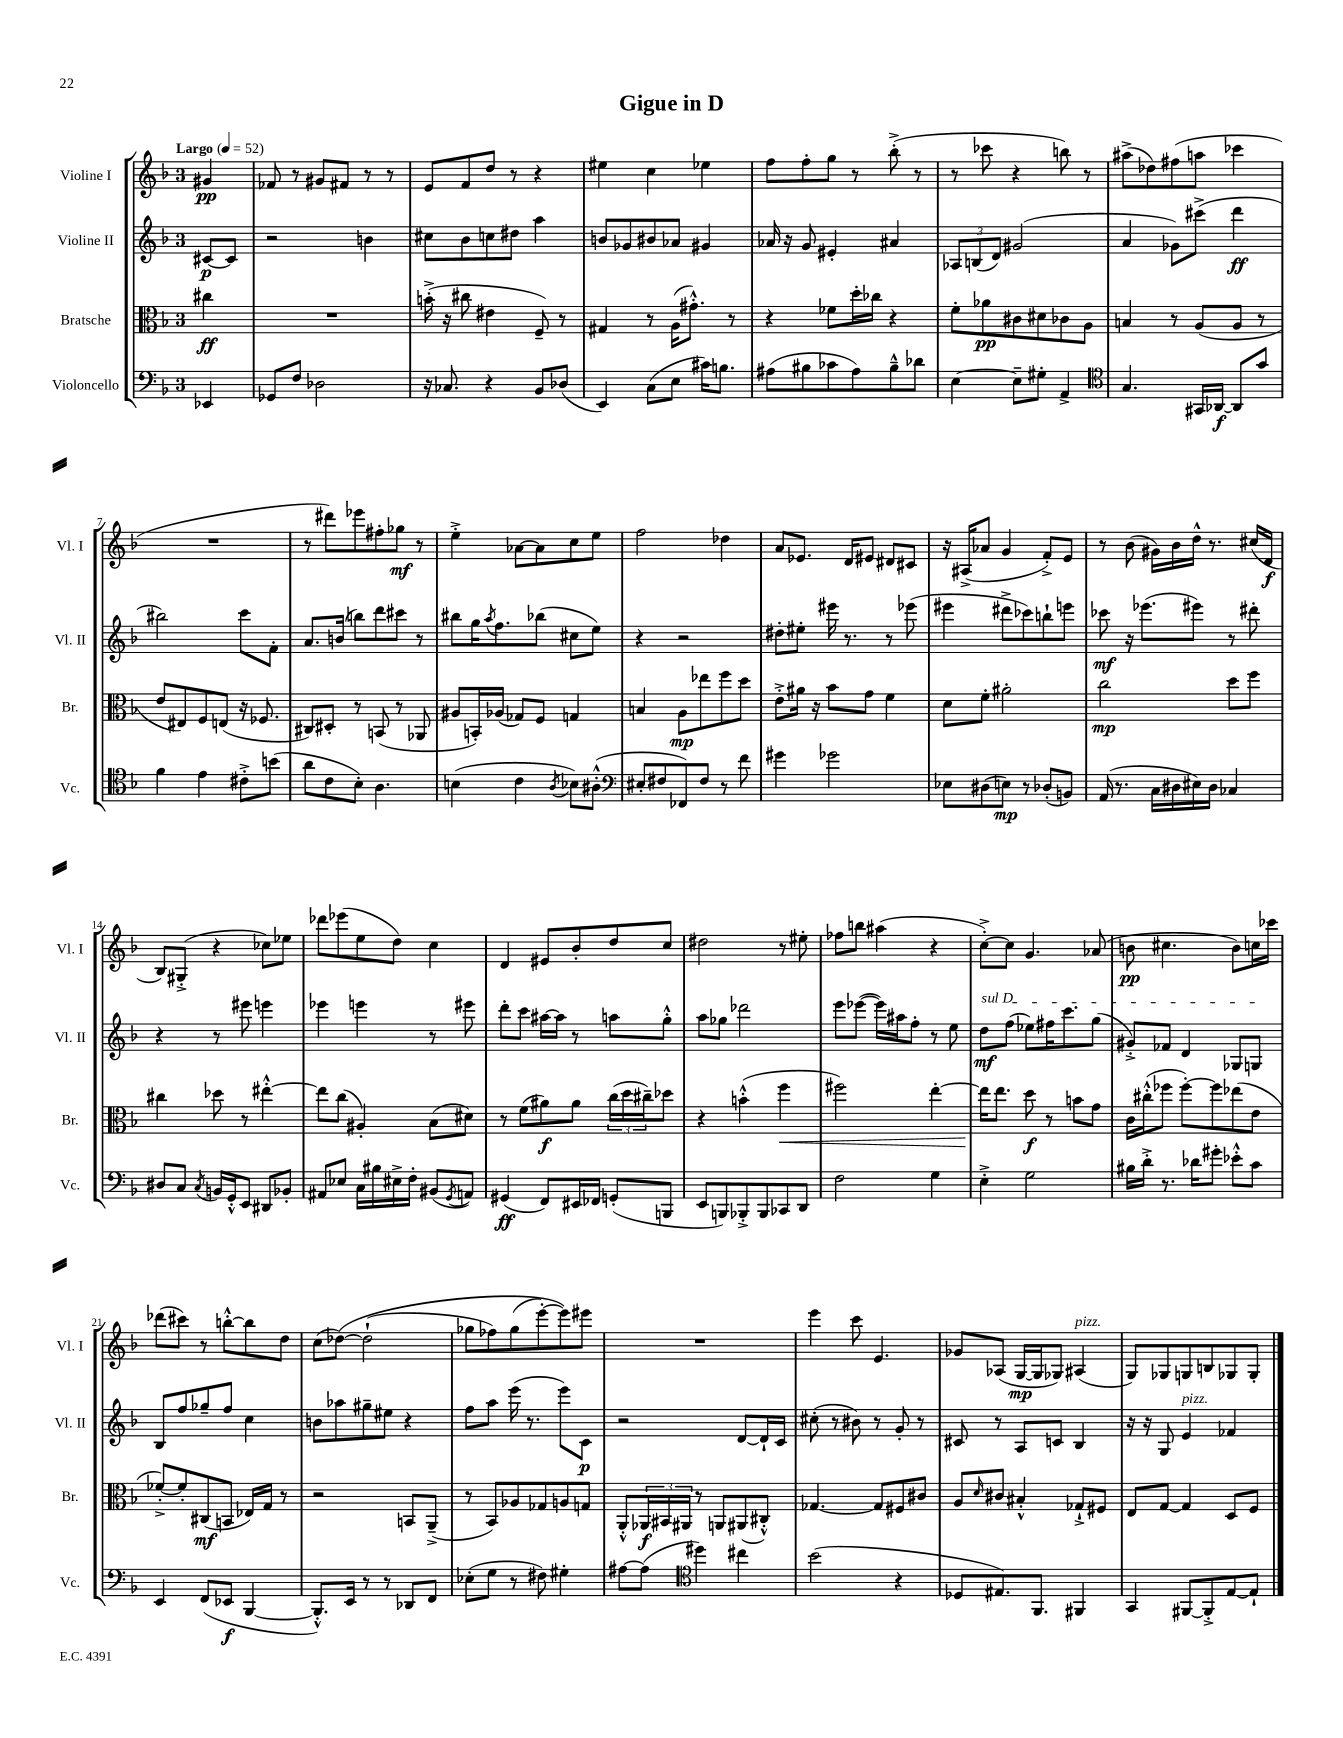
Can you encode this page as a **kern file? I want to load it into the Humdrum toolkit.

**kern	**kern	**kern	**kern
*staff4	*staff3	*staff2	*staff1
*clefF4	*clefC3	*clefG2	*clefG2
*k[b-]	*k[b-]	*k[b-]	*k[b-]
*M3/4	*M3/4	*M3/4	*M3/4
*MM52	*MM52	*MM52	*MM52
4EE-	4cc#	[8c#	4g#
.	.	8c#]	.
=	=	=	=
8GG-	2.r	2r	8f-
8F	.	.	8r
2D-	.	.	8g#
.	.	.	8f#
.	.	4b	8r
.	.	.	8r
=	=	=	=
16r	(16b'^	8cc#	8e
8.C-	16r	.	.
.	8cc#	8b-	8f
4r	4e#	8cc	8dd
.	.	8dd#	8r
8BB-	8F~)	4aa	4r
(8D-	8r	.	.
=	=	=	=
4EE)	4G#	8b	4ee#
.	.	8g-	.
(8C	8r	8b#	4cc
8E	(16A	8a-	.
.	8.g#'^^)	.	.
16c#)	.	4g#	4ee-
8.B	.	.	.
.	8r	.	.
=	=	=	=
(8A#	4r	16a-	8ff
.	.	16r	.
8B#	.	8g	8ff'
8c-	8f-	4e#'	8gg
8A#)	16dd'	.	8r
.	16cc-	.	.
8B#~^^	4r	4a#	(8bb-'^
8d-	.	.	8r
=	=	=	=
[4E	8f'	12A-	8r
.	.	(12B	.
.	8a-	.	8ccc-
.	.	12d)	.
8E~]	8c#	(2g#	4r
8G#'	8d#	.	.
4AA^	8c-	.	8bb)
.	8A	.	8r
=	=	=	=
*clefC4	*	*	*
4.G	4B	4a	(8aa#^
.	.	.	8dd-)
.	8r	8g-)	(8ff#
16GG#	(8A	(8ccc#^	8aa
[16AA-	.	.	.
8AA-]	8A	4ddd	4ccc-
8g	8r	.	.
=	=	=	=
4f	8e	2bb#)	2.r
.	8E#)	.	.
4e	8F	.	.
.	(8E	.	.
8c#'^	16r	8ccc	.
.	8.F-	.	.
(8b	.	8f'	.
=	=	=	=
8a	8C#)	8.a	8r
8c	8D#'	.	8ddd#)
.	.	(16b	.
8B-')	8r	8bb)	8eee-
4.A	(8BB	8ddd	8ff#'
.	8r	8ccc#	8gg-
.	8AA-	8r	8r
=	=	=	=
(4B	8A#	8bb#	4ee'^
.	16BB')	16gg	.
.	.	8qaa	.
.	(16A-	8.ff	.
4c	8G-)	.	[8a-
.	8F	(8bb-	8a-]
8qA	.	.	.
8B-)	4G	8cc#	8cc
(8A#'^^	.	8ee)	8ee
=	=	=	=
*clefF4	*	*	*
8E#'	4B	4r	2ff
8F#	.	.	.
8FF-)	8A	2r	.
8F#	8ee-	.	.
8r	8ff	.	4dd-
8f	8dd	.	.
=	=	=	=
4g#	8e'^	8dd#'	8a
.	16a#	8ee#'	8.e-
.	16r	.	.
2g-	8b-	16eee#	.
.	.	8.r	16d
.	8g	.	8e#
.	4f	8r	8d#
.	.	(8eee-	8c#
=	=	=	=
8E-	8d	4eee#	16r
.	.	.	(16A#^
(8D#	8f'	.	8a-
8E)	2a#'	8ddd#^	4g
8r	.	8ccc-)	.
(8D-'	.	8bb`	8f'^)
8BB)	.	8eee	8e
=	=	=	=
(16AA	2cc	8ccc-	8r
8.r	.	.	.
.	.	16r	(8b-
.	.	(8.eee-	.
16C	.	.	16g#)
16D#	.	.	16b-
16E#)	.	8eee#)	16dd^^
16D#	.	.	8.r
4C-	8dd	8r	.
.	8ff	8ddd#'	(16cc#
.	.	.	16d
=	=	=	=
8D#	4cc#	4r	8B-)
8C	.	.	(8G#'^
8qC	.	.	.
16BB	8dd-	8r	4r
16GG'^^	.	.	.
8EE	8r	8eee#	.
8DD#	[4ee#'^^	4eee	8cc-)
8BB-'	.	.	8ee-
=	=	=	=
8AA#	8ee#]	4eee-	8ddd-
8E-	(8cc	.	(8eee-
16C	4A#')	4eee	8ee
16B#	.	.	.
16E#^	.	.	8dd)
16F'	.	.	.
(8BB#	(8B-	8r	4cc
8qGG	.	.	.
8AA)	8d#)	8eee#	.
=	=	=	=
(4GG#	8r	8ddd'	4d
.	(8f	8ccc	.
8FF)	8a#)	[16aa#	8e#
.	.	16aa#]	.
16EE#	8a#	8r	8b-'
16FF-	.	.	.
(8GG'	(24cc	8aa	8dd
.	24dd	.	.
.	24cc#~)	.	.
8BBB	8dd-	8gg'^^	8cc
=	=	=	=
8EE	4r	8aa	2dd#
8BBB)	.	8gg-	.
8BBB-'^	(4b'^^	2ddd-	.
8BBB-	.	.	.
8CC-	4ff	.	8r
8DD	.	.	8ee#'
=	=	=	=
2F	2ff#)	8eee	8ff-
.	.	([8eee-	8bb
.	.	16eee-])	(4aa#
.	.	16aa#	.
.	.	8ff'	.
4G	[4ee'	8r	4r
.	.	8ee	.
=	=	=	=
4E'^	16ee]	8dd	[8cc'^)
.	8.ee	.	.
.	.	(8ff	8cc]
2G	8dd	8ee-)	4.g
.	8r	16ff#	.
.	.	8.ccc	.
.	8b	.	.
.	8g	(8gg	(8a-
=	=	=	=
16B#	16c	8g#'^)	8b
16d'^	(16cc#'^^	.	.
8.r	8ff-	8f-	4.cc#
.	[8ff-')	4d	.
16d-	.	.	.
8g#'	8ff-]	.	.
8e-'^^	(8ee-	8G-	8b)
8c	8e	8G	16cc
.	.	.	16ccc-
=	=	=	=
4EE	[8f-'^)	8B-	(8ddd-
.	8f-']	8ff	8ccc#)
(8FF	(8C#	8gg-~	8r
8EE-	8BB	8ff	[8bb'^^
[4BBB-	16E-)	4cc	8bb]
.	16G	.	.
.	8r	.	8dd
=	=	=	=
8.BBB-'^^])	2r	8b	(8cc
.	.	8aa-	&([8dd-)
16EE	.	.	.
8r	.	8gg#~	(2dd-`]
8r	.	8ee#	.
8DD-	8BB	4r	.
8FF	(8AA~^	.	.
=	=	=	=
(8E-'	8r	8ff	8gg-
8G	8BB-)	8aa	8ff-)
8r	8A-	(16eee	(8gg-
.	.	8.r	.
8F#)	8G-	.	[8eee')
4G#'	8A	8eee)	8eee]&)
.	8G	8c	8eee#
=	=	=	=
[8A#	8AA'^^	2r	2.r
(8A#]	24AA-	.	.
.	24BB#	.	.
.	24AA#	.	.
*clefC4	*	*	*
4dd#)	8r	.	.
.	8AA	.	.
4cc#	(8AA#	[8d	.
.	8C#'^^)	16d`]	.
.	.	16c	.
=	=	=	=
(2b-	[4.G-	(8cc#'	4eee
.	.	8r	.
.	.	8b#)	8ccc
.	8G-]	8r	4.e
4r	8F#	8g'	.
.	8c#	8r	.
=	=	=	=
8D-	8A	8c#	8g-
.	16qqd	.	.
8.E#)	8c#	8r	(8A-
.	4B#'^^	8A	[16G
8.FF	.	.	16G]
.	.	8c	8G-)
4FF#	8G-`^	4B-	(4A#
.	8F#	.	.
=	=	=	=
4GG	8E	16r	8G)
.	.	16r	.
.	[8G	8G	8G-
[8FF#	4G]	4e	8G
8FF#'^]	.	.	8B
[8E	8D	4f-	8G-
8E`]	8F	.	8G-'
==	==	==	==
*-	*-	*-	*-
